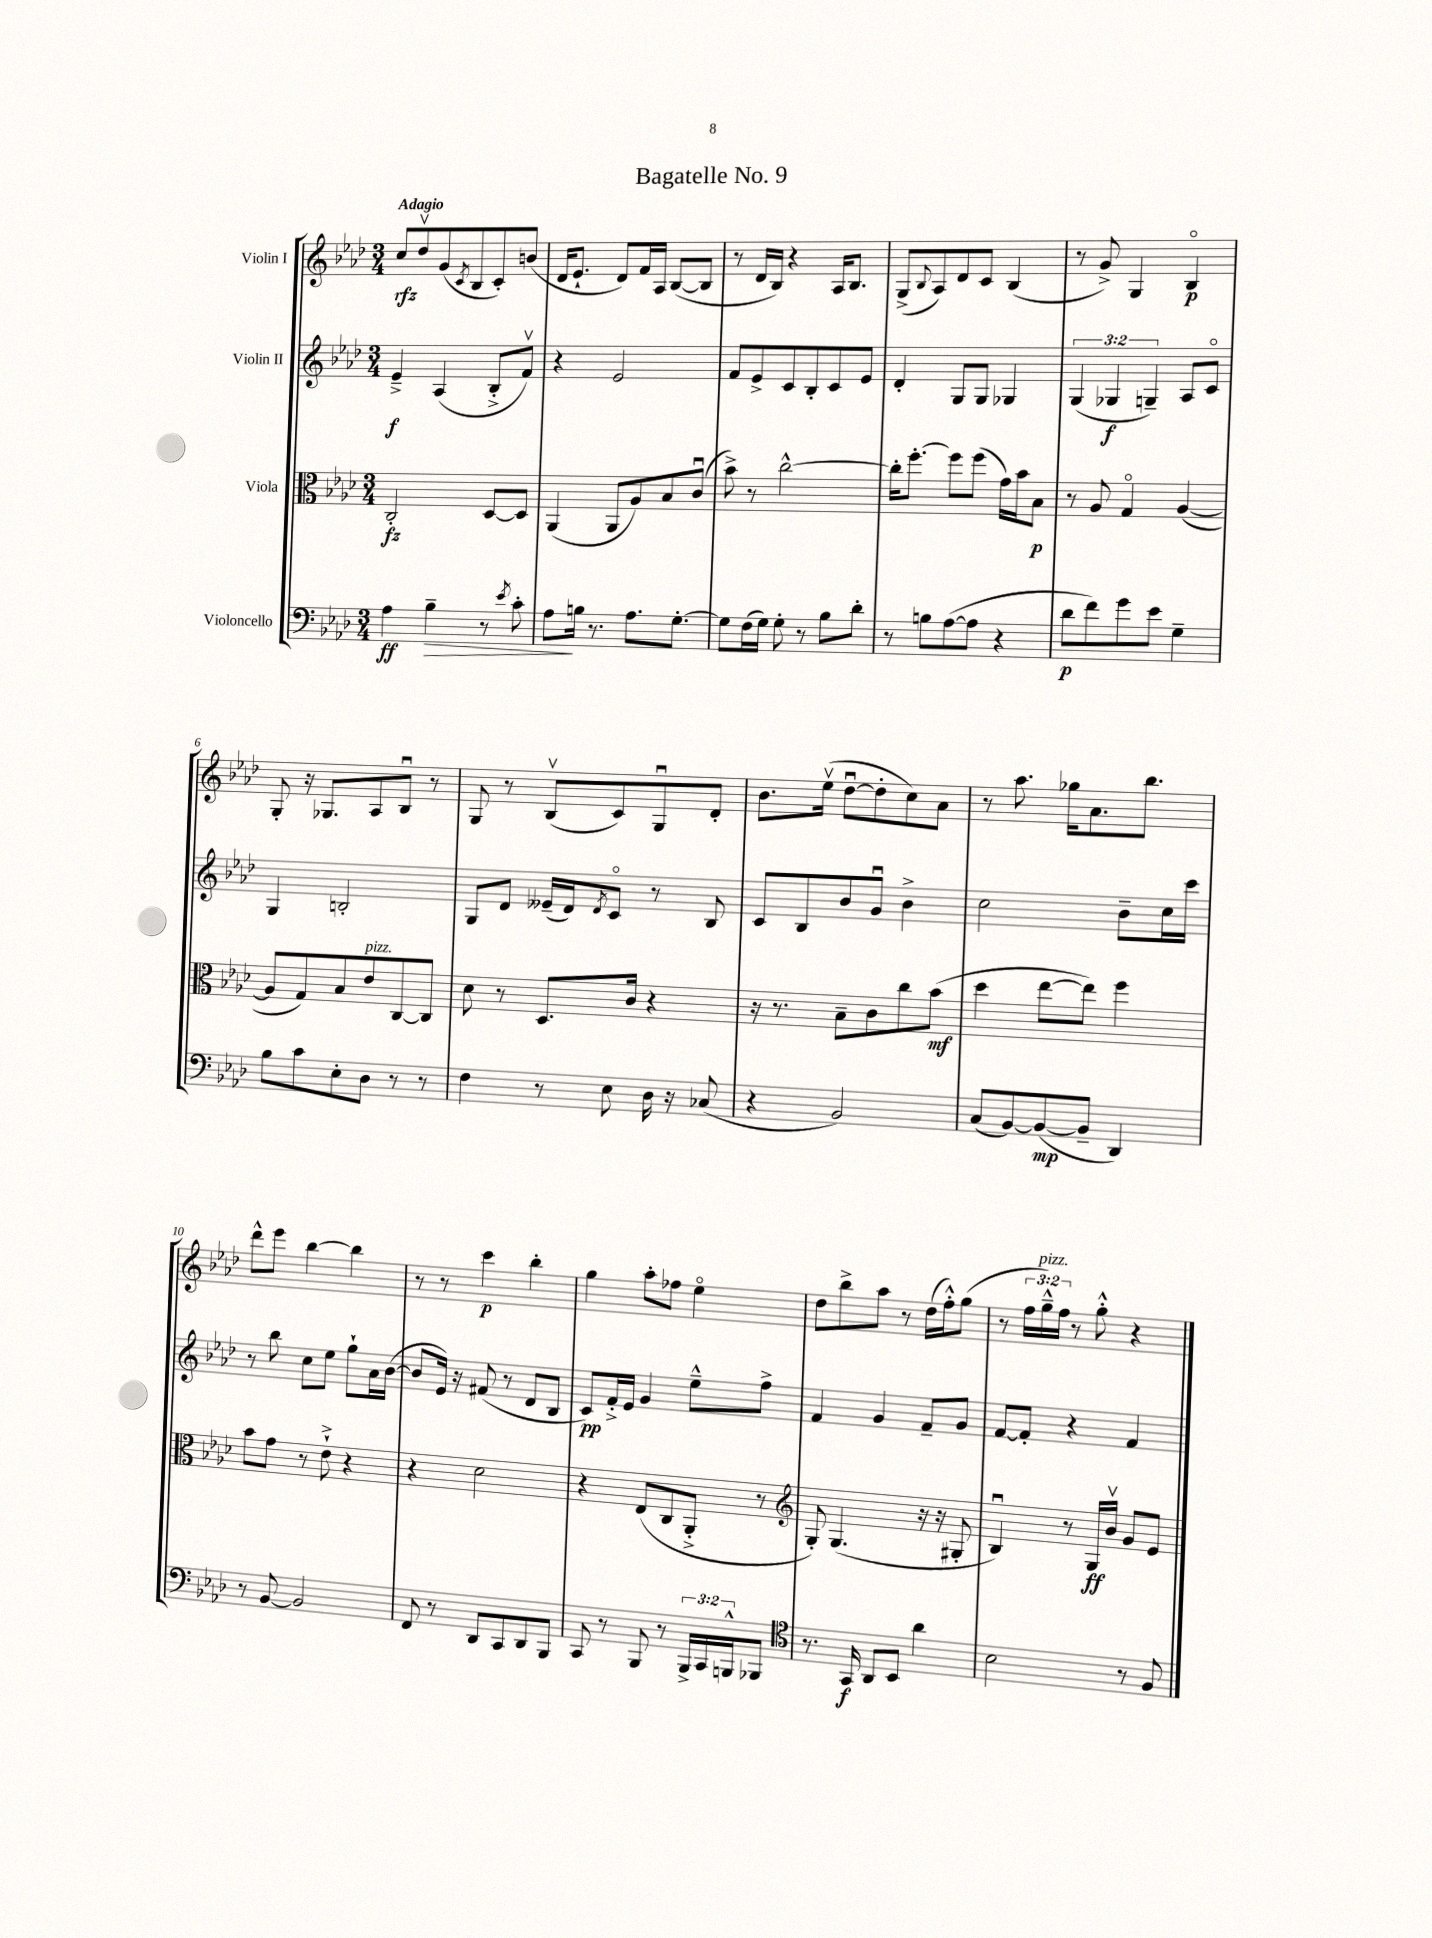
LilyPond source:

\header { title = "Bagatelle No. 9" }
<<
\new StaffGroup <<
\new Staff = "s0" \with { instrumentName = "Violin I" } {
    \clef treble \key aes \major \numericTimeSignature \time 3/4 \override Staff.TupletNumber.text = #tuplet-number::calc-fraction-text \tempo "Adagio"
    c''8\rfz des''8\upbow g'8( \acciaccatura { c'8 } bes8 c'8-.) b'8( |
    des'16 ees'8.-! des'8) f'16 aes16 bes8~( bes8 |
    r8 des'16 bes16) r4 aes16 bes8. |
    g8->( \appoggiatura { bes8 } aes8) des'8 c'8 bes4( |
    r8 g'8->) g4 bes4\flageolet\p |
    g8-. r16 ges8. aes8 bes8\downbow r8 |
    g8 r8 bes8\upbow( c'8) g8\downbow des'8-. |
    bes'8. ees''16\upbow( des''8~\downbow des''8-. c''8) aes'8 |
    r8 aes''8. ges''16 aes'8. bes''8. |
    des'''8-^ ees'''8 bes''4~ bes''4 |
    r8 r8 c'''4\p bes''4-. |
    g''4 aes''8-. fes''8 ees''4\flageolet |
    des''8 bes''8-> aes''8 r8 des''16( f''16-.-^) g''8( |
    r8 \tuplet 3/2 { f''16 g''16---^^\markup { \italic "pizz." }) f''16 } r8 g''8-.-^ r4 \bar "|." |
}
\new Staff = "s1" \with { instrumentName = "Violin II" } {
    \clef treble \key aes \major \numericTimeSignature \time 3/4 \override Staff.TupletNumber.text = #tuplet-number::calc-fraction-text
    ees'4--->\f aes4( bes8-.-> f'8\upbow) |
    r4 ees'2 |
    f'8 ees'8-> c'8 bes8-. c'8 ees'8 |
    des'4-. g8 g8 ges4 |
    \tuplet 3/2 { g4( ges4\f g4--) } aes8 c'8\flageolet |
    g4 b2-. |
    g8 des'8 eeses'16--( des'16) \acciaccatura { des'8 } c'8\flageolet r8 bes8 |
    c'8 bes8 bes'8 g'8\downbow bes'4-> |
    c''2 bes'8-- c''16 c'''16 |
    r8 bes''8 c''8 ees''8 g''8-! aes'16 bes'16~( |
    bes'8 ees'16) r16 fis'8( r8 des'8 bes8 |
    c'8\pp) f'16-.-> ees'16 g'4 ees''8---^ f''8-> |
    f'4 g'4 f'8-- g'8 |
    f'8~ f'8-. r4 f'4 \bar "|." |
}
\new Staff = "s2" \with { instrumentName = "Viola" } {
    \clef alto \key aes \major \numericTimeSignature \time 3/4
    c2-.\fz des8~ des8 |
    aes,4( aes,8 aes8) bes8 c'8\downbow( |
    bes'8->) r8 c''2~-^ |
    c''16-. f''8.~-. f''8 f''8( g'16) bes'16 bes8\p |
    r8 aes8 g4\flageolet aes4~( |
    aes8 g8) bes8 ees'8^\markup { \italic "pizz." } c8~ c8 |
    des'8 r8 des8. c'16 r4 |
    r16 r8. bes8-- c'8 c''8 bes'8\mf( |
    des''4 ees''8~ ees''8) f''4 |
    bes'8 g'8 r8 ees'8-!-> r4 |
    r4 des'2 |
    r4 ees8( c8 aes,8-.-> r8 |
    \clef treble g8-.) g4.( r16 r16 gis8-. |
    bes4\downbow) r8 g16\ff bes'16\upbow g'8 ees'8 \bar "|." |
}
\new Staff = "s3" \with { instrumentName = "Violoncello" } {
    \clef bass \key aes \major \numericTimeSignature \time 3/4 \override Staff.TupletNumber.text = #tuplet-number::calc-fraction-text
    aes4\ff bes4--\> r8 \acciaccatura { ees'8 } c'8-. |
    aes8\! b16 r8. aes8. g8.~-. |
    g8 f16( g16) g8-. r8 bes8 des'8-. |
    r8 b8 aes8~( aes8 r4 |
    des'8\p f'8) g'8 ees'8 g4-- |
    bes8 c'8 ees8-. des8 r8 r8 |
    f4 r8 ees8 des16 r16 ces8( |
    r4 bes,2) |
    c8( bes,8~) bes,8~\mp( bes,8-- des,4) |
    r8 bes,8~ bes,2 |
    f,8 r8 des,8 c,8 des,8 bes,,8 |
    c,8 r8 bes,,8 r8 \tuplet 3/2 { bes,,16-> c,16 b,,16-^ } bes,,8 |
    \clef tenor r8. g,16\f aes,8 bes,8 aes'4 |
    bes2 r8 f8 \bar "|." |
}
>>
>>
